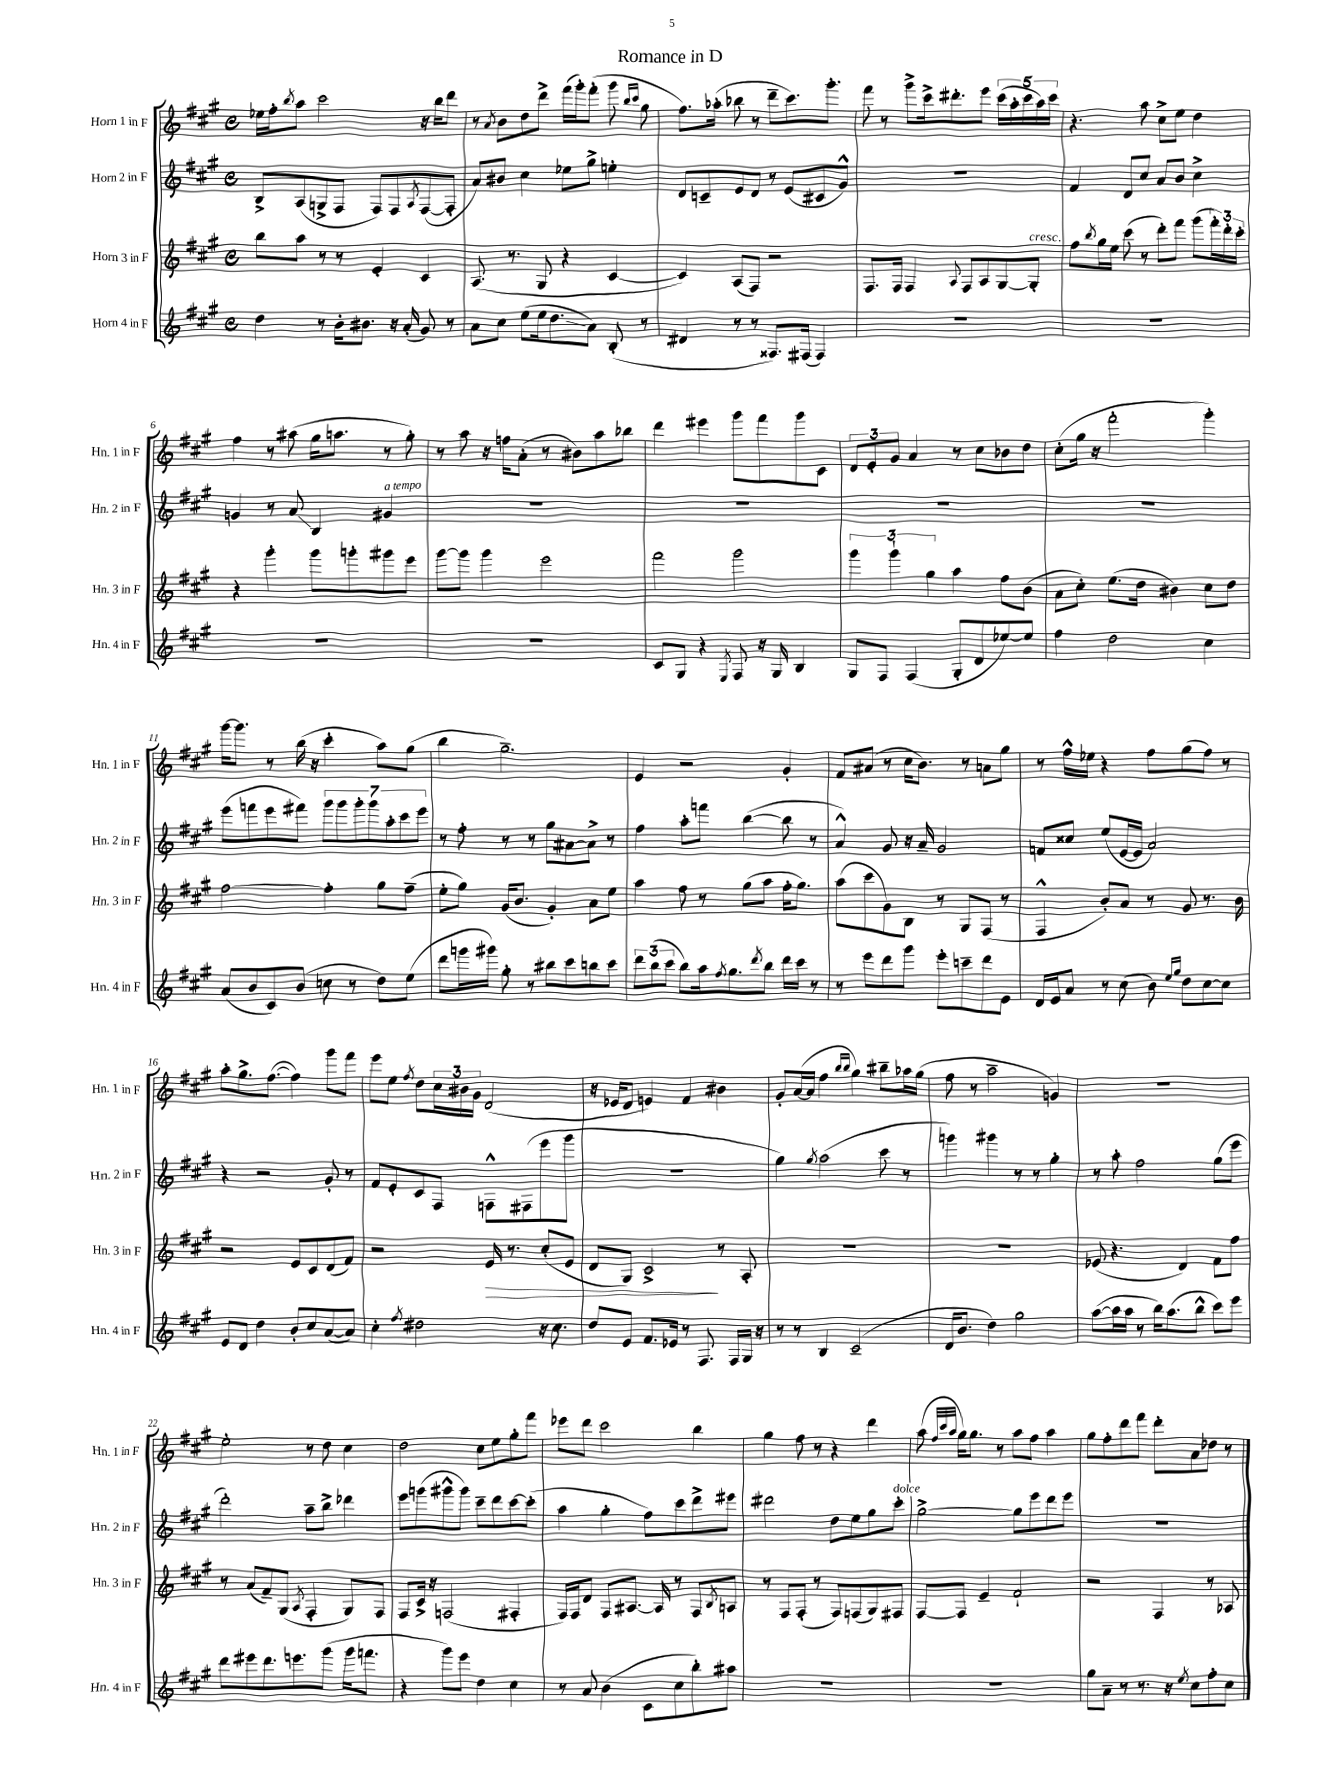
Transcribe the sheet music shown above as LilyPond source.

\header { title = "Romance in D" }
<<
\new StaffGroup <<
\new Staff = "s0" \with { instrumentName = "Horn 1 in F" shortInstrumentName = "Hn. 1 in F" } {
    \clef treble \key a \major \defaultTimeSignature \time 4/4
    ees''16 fis''16-. \acciaccatura { b''8 } a''8 cis'''2 r16 b''16 d'''8 |
    r8 \acciaccatura { a'8 } b'8 d''8 d'''8-> fis'''16( gis'''16-.) fis'''8-.( gis'''8 \grace { b''16 cis'''16 } gis''8 |
    fis''8.) aes''16-.( bes''8 r8 d'''8-- cis'''8.) gis'''8.-. |
    fis'''8 r8 gis'''8-> cis'''16-> dis'''8.-. e'''8 \tuplet 5/4 { cis'''16( a''16-. cis'''16 a''16) cis'''16 } |
    r4. a''8 cis''8-> e''8 d''4 |
    fis''4 r8 ais''8( gis''16 a''8. r8 gis''8-.) |
    r8 a''8 r16 f''16 a'8-.( r8 bis'8) a''8 bes''8 |
    d'''4 eis'''4 gis'''8 fis'''8 gis'''8 cis'8 |
    \tuplet 3/2 { d'8 e'8-. gis'8 } a'4 r8 cis''8 bes'8 d''8 |
    cis''8-.( gis''16 r16 fis'''2-. gis'''4-.) |
    gis'''16~ gis'''8. r8 b''16( r16 cis'''4-. a''8) gis''8( |
    b''4 gis''2.--) |
    e'4 r2 gis'4-. |
    fis'8 ais'8( r8 cis''16 b'8.) r8 a'8 gis''8 |
    r8 fis''16-^ ees''16 r4 fis''8 gis''8( fis''8) r8 |
    a''8-. gis''8.-> fis''8.~( fis''4) gis'''8 fis'''8 |
    e'''8 e''8 \acciaccatura { fis''8 } d''8 \tuplet 3/2 { cis''16 bis'16 gis'16 } d'2( |
    r16 ees'16 d'8 e'4) fis'4 bis'4 |
    gis'8-. a'16~( a'16 fis''4 \grace { b''16 b''16 } gis''4) bis''8-- aes''16 gis''16( |
    fis''8 r8 a''2-- g'4) |
    R1 |
    e''2-. r8 d''8 cis''4 |
    d''2 cis''8 e''8 gis''8-. fis'''8 |
    ees'''8 d'''8 cis'''2 b''4 |
    gis''4 fis''8 r8 r4 d'''4 |
    a''8( \grace { fis''32 cis'''32 a''32 } gis''16) gis''8. r8 a''8 fis''8 a''4 |
    gis''8 fis''8-. d'''8 fis'''8 d'''8-. a'8 des''8 r8 \bar "|." |
}
\new Staff = "s1" \with { instrumentName = "Horn 2 in F" shortInstrumentName = "Hn. 2 in F" } {
    \clef treble \key a \major \defaultTimeSignature \time 4/4
    b8-> a8( g8-> fis8 fis8) fis8 \acciaccatura { a8 } fis8~( fis8-. |
    a'8) bis'8 cis''4 ees''8 gis''8-> e''4-. |
    d'8 c'8-- e'8 d'8 r8 e'8( cis'8 gis'8-^) |
    R1 |
    fis'4 d'8 cis''8 a'8 b'8 cis''4-> |
    g'4 r8 a'8\glissando b4 gis'4^\markup { \italic "a tempo" } |
    R1 |
    R1 |
    R1 |
    R1 |
    e'''8( f'''8 e'''8 fis'''8) \tuplet 7/4 { gis'''8 gis'''8 gis'''8-. gis'''8 a''8-. cis'''8 e'''8 } |
    r8 fis''8-. r8 r8 gis''8 ais'8~ ais'8-> r8 |
    fis''4 a''8-. f'''8 b''4~( b''8 r8 |
    a'4-^) gis'8 r16 a'16-- gis'2 |
    f'8 cisis''8 e''8( e'16~ e'16 a'2) |
    r4 r2 gis'8-. r8 |
    fis'8 e'8-. cis'8 fis8 f8-^ fis8( e'''8 gis'''8 |
    R1 |
    gis''4) \acciaccatura { gis''8 } a''2( cis'''8 r8 |
    g'''4) gis'''4 r8 r8 gis''4-. |
    r8 a''8-. fis''2 gis''8( e'''8 |
    d'''2-.) a''8-- b''8-> des'''4 |
    e'''8 g'''8( gis'''8-^ gis'''8) cis'''8-- d'''8 cis'''8~ cis'''8-.( |
    a''4 gis''4-. fis''8) cis'''8 d'''8-> eis'''8 |
    dis'''2 d''8 e''8 gis''8 cis'''8-.^\markup { \italic "dolce" } |
    gis''2~-> gis''8 e'''8 d'''8 e'''8 |
    R1 \bar "|." |
}
\new Staff = "s2" \with { instrumentName = "Horn 3 in F" shortInstrumentName = "Hn. 3 in F" } {
    \clef treble \key a \major \defaultTimeSignature \time 4/4
    b''8 a''8 r8 r8 e'4-. cis'4 |
    a8.( r8. gis8 r4 cis'4~ |
    cis'4) a8( fis8) r2 |
    fis8. fis16 fis4 \appoggiatura { a8 } fis8 a8 gis8~ gis8-.^\markup { \italic "cresc." } |
    fis''8 \acciaccatura { b''8 } gis''16 e''16 cis'''8( r8 d'''8-.) fis'''8 gis'''8( \tuplet 3/2 { fis'''16-.) d'''16-. cis'''16-. } |
    r4 gis'''4-. gis'''8 g'''8-. gis'''8 e'''8 |
    gis'''8~ gis'''8 gis'''4 e'''2 |
    fis'''2 gis'''2 |
    \tuplet 3/2 { gis'''4 gis'''4-! gis''4 } a''4 fis''8 b'8( |
    a'8 cis''8-.) e''8.( d''16 bis'4) cis''8 d''8 |
    fis''2~ fis''4-. gis''8 fis''8--( |
    e''8-. gis''8) gis'16( b'8. gis'4-.) a'8 e''8 |
    a''4 fis''8 r8 gis''8( a''8 fis''16-. gis''8.) |
    a''8( cis'''8 gis'8) b8 r8 gis8 fis8( r8 |
    fis4-^ b'8-.) a'8 r8 gis'8 r8. b'16 |
    r2 e'8 cis'8 d'8( fis'8) |
    r2 e'16\> r8. cis''8-.( e'8 |
    d'8 gis8) cis'2->\! r8 a8-. |
    R1 |
    R1 |
    ees'8( r4. d'4) fis'8 fis''8 |
    r8 a'8( fis'8--) gis8( \acciaccatura { a8 } fis4-. gis8) fis8 |
    fis8 cis'16-> r16 f2( fis4-. |
    fis16) fis16 d'8 fis8 ais8.~ ais16 r8 fis8 \acciaccatura { b8 } a8 |
    r8 fis8 fis8-.( r8 fis8) f8( gis8) fis8 |
    fis8~ fis8 e'4-- fis'2-! |
    r2 fis4 r8 aes8 \bar "|." |
}
\new Staff = "s3" \with { instrumentName = "Horn 4 in F" shortInstrumentName = "Hn. 4 in F" } {
    \clef treble \key a \major \defaultTimeSignature \time 4/4
    d''4 r8 b'16-. bis'8. r16 a'16-.( gis'8) r8 |
    a'8 cis''8 e''8( e''16 d''8.\glissando a'8) b8-.( r8 |
    dis'4 r8 r8 fisis8.) fis16( fis4) |
    R1 |
    R1 |
    R1 |
    R1 |
    cis'8 gis8 r4 \acciaccatura { e8 } fis8 r16 gis16 b4 |
    gis8 fis8 fis4( gis8-. d'8 ees''8~) ees''8 |
    fis''4 d''2 cis''4 |
    a'8( b'8 cis'8) b'8( c''8 r8 d''8) e''8( |
    d'''8 g'''16 gis'''16) gis''8-. r8 bis''8 cis'''8 b''8 cis'''8 |
    \tuplet 3/2 { d'''8 b''8( cis'''8 } b''8) a''16 \acciaccatura { fis''8 } gis''8. \acciaccatura { d'''8 } b''8 d'''16 cis'''16 r8 |
    r8 e'''8 d'''8 gis'''8 e'''8-. c'''8-- d'''8 e'8 |
    d'16 e'16 a'8 r8 cis''8( b'8) \grace { e''16 gis''16 } d''8 cis''8~ cis''8 |
    e'8 d'8 d''4 b'8-. cis''8 a'8~( a'8) |
    cis''4-. \acciaccatura { fis''8 } dis''2 r16 cis''8. |
    d''8 e'8 fis'8. ees'16 r8 fis8. fis16 gis16 r16 |
    r8 r8 b4 cis'2--( |
    d'16 b'8. d''4) gis''2 |
    a''8~( a''16 a''16 r8 b''16) a''8.( b''8-^ cis'''8) e'''8 |
    d'''8 eis'''8 d'''8. e'''8. gis'''8( gis'''16 f'''8. |
    r4 gis'''8) e'''8 d''4 cis''4 |
    r8 a'8 b'4( cis'8 cis''8 b''8-.) ais''8 |
    R1 |
    R1 |
    gis''8 a'8-- r8 r8. r16 \acciaccatura { e''8 } cis''8 fis''8-. cis''8 \bar "|." |
}
>>
>>
